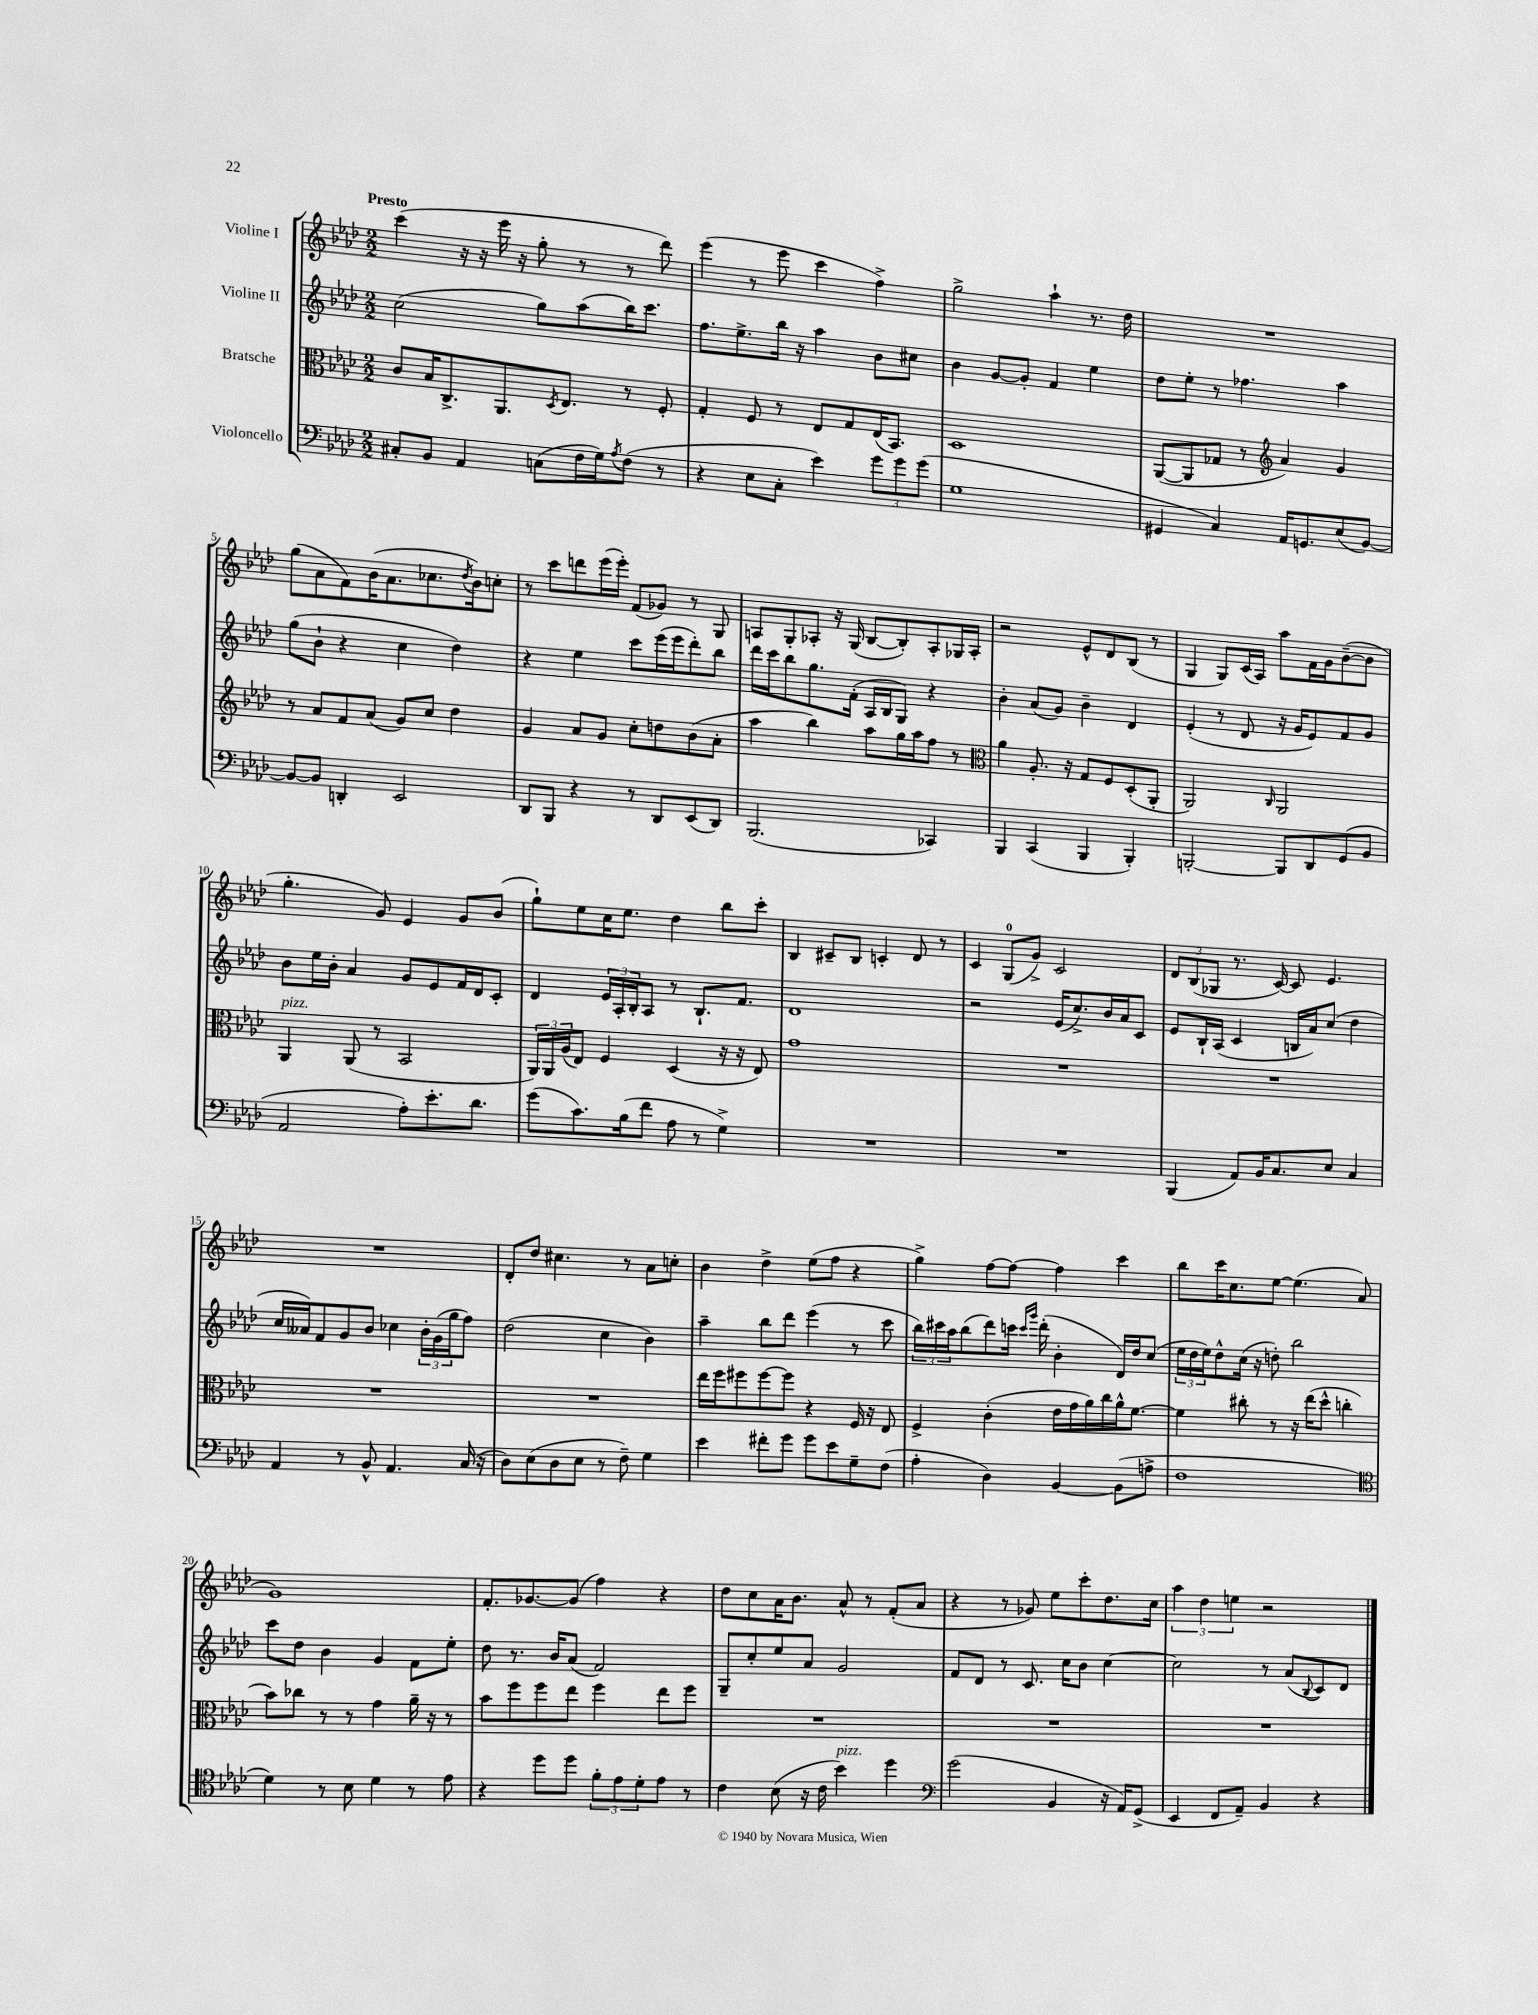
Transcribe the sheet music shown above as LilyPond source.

<<
\new StaffGroup <<
\new Staff = "s0" \with { instrumentName = "Violine I" } {
    \clef treble \key aes \major \numericTimeSignature \time 2/2 \tempo "Presto"
    c'''4( r16 r16 ees'''16 r16 g''8-. r8 r8 des'''8) |
    ees'''4( r8 ees'''8 c'''4 f''4->) |
    g''2-> aes''4-! r8. des''16 |
    R1 |
    g''8( aes'8 f'8) bes'16( aes'8. ces''8. \acciaccatura { des''8 } bes'16) c''8-. |
    r8 c'''8 d'''8 ees'''16( ees'''16-.) f'8( ges'8) r8 g8 |
    a8 g8-. aes8-. r16 g16( bes8~ bes8-.) aes8-. ges16 aes16-. |
    r2 ees'8-^ des'8 bes8( r8 |
    g4 g8) c'16( aes16) aes''8 f'16 g'16 bes'8~--( bes'8 |
    g''4.-. g'8) ees'4 g'8 bes'8( |
    g''8-!) ees''8 c''16 ees''8. des''4 bes''8 c'''8-. |
    bes4 cis'8-- bes8 c'4-. des'8 r8 |
    c'4 g8-0( g'8->) c'2 |
    \tuplet 3/2 { des'8 bes8( ges8 } r8. c'16~) c'8 ees'4. |
    R1 |
    des'8-. des''8 cis''4. r8 aes'8 c''8-. |
    bes'4 des''4-> ees''8( f''8 r4 |
    g''4->) f''8~ f''8~ f''4 c'''4 |
    bes''8 c'''16 c''8. ees''8~ ees''4.( aes'8 |
    g'1) |
    f'8.-. ges'8.~ ges'8( f''4) r4 |
    des''8 c''8 aes'16 bes'8. aes'8-^ r8 f'8-.( aes'8 |
    r4 r8 ges'8) ees''8 c'''8-. des''8. c''16 |
    \tuplet 3/2 { aes''4 des''4 e''4 } r2 \bar "|." |
}
\new Staff = "s1" \with { instrumentName = "Violine II" } {
    \clef treble \key aes \major \numericTimeSignature \time 2/2
    c''2( g''8) aes''8( bes''16) c'''8. |
    f''8. ees''8.-> bes''16 r16 aes''4 bes'8 cis''8 |
    bes'4 g'8~ g'8-. f'4 ees''4 |
    des''8 ees''8-. r8 fes''4. aes''4 |
    g''8( bes'8-! r4 c''4 des''4) |
    r4 ees''4 c'''8 ees'''16( ees'''16 des'''8-.) bes''8 |
    des'''16 c'''16 bes''8 g''8. f'16-.( aes16 bes16 g8) r4 |
    bes'4-. aes'8( g'8) bes'4-- des'4 |
    ees'4-.( r8 des'8 r16 g'16 ees'8) f'8 g'8 |
    bes'8 ees''16 bes'16-. aes'4 g'8 ees'8 f'16 des'16 c'8-. |
    des'4 \tuplet 3/2 { ees'16 aes16-. bes16-. } aes8 r8 bes8.-! f'8. |
    des'1 |
    r2 ees'16( c''8.->) bes'16 aes'16 c'8 |
    ees'8 bes16-! aes16( c'4 b16 aes'16) c''8( des''4 |
    c''16 aeses'16) f'8 g'8 bes'8 ces''4 \tuplet 3/2 { bes'16-. g'16( g''16 } f''8) |
    des''2( c''4 bes'4) |
    aes''4-- bes''8 des'''8 ees'''4( r8 c'''8 |
    \tuplet 3/2 { bes''16) cis'''16 aes''16 } bes''8( des'''8) c'''16 \grace { c'''16 g'''16 } des'''16-.( bes'4-. des'16) des''16 c''8( |
    \tuplet 3/2 { ees''16 des''16 ees''16) } des''8-^ c''16( r16 d''8-.) bes''2 |
    c'''8 des''8 bes'4 g'4 f'8 ees''8-. |
    des''8 r8. bes'16 aes'8( f'2) |
    g8-- c''8-. ees''8 aes'8 g'2 |
    f'8 des'8 r8 c'8. c''16 bes'8 c''4~ |
    c''2 r8 aes'8( \appoggiatura { bes8 } c'8) des'8 \bar "|." |
}
\new Staff = "s2" \with { instrumentName = "Bratsche" } {
    \clef alto \key aes \major \numericTimeSignature \time 2/2
    c'8 bes16 c8.-> aes,8. \acciaccatura { des8 } ees8. r8 f8-. |
    g4-. f8 r8 ees8 g8 ees16( bes,8.) |
    des1 |
    aes,8~( aes,8 ges8 r8 \clef treble aes'4) g'4 |
    r8 aes'8 f'8 aes'8( g'8) c''8 des''4 |
    g'4 aes'8 g'8 c''8-. d''8 bes'8( aes'8-. |
    aes''4 bes''4) aes''8 g''16 aes''16 f''8 r8 |
    \clef alto aes'4 aes8.-. r16 g8 f8 des8-.( aes,8-. |
    aes,2) \grace { c16 } aes,2 |
    aes,4^\markup { \italic "pizz." } aes,8( r8 bes,2 |
    \tuplet 3/2 { aes,16) aes,16 aes16( } ees8) f4 des4( r16 r16 ees8) |
    g'1 |
    R1 |
    R1 |
    R1 |
    R1 |
    ees''16 f''16 fis''8 fis''8~ fis''8 r4 f16 r16 ees8 |
    f4-> c'4-.( ees'16 g'16 aes'16) c''16 aes'16-^ f'8.~ |
    f'4 cis''8-. r8 r16 ees''16( des''8-^ c''4-. |
    bes'8) ces''8 r8 r8 g'4 aes'16-- r16 r8 |
    bes'8 f''8 f''8 ees''8 f''4 ees''8 f''8 |
    R1 |
    R1 |
    R1 \bar "|." |
}
\new Staff = "s3" \with { instrumentName = "Violoncello" } {
    \clef bass \key aes \major \numericTimeSignature \time 2/2
    cis8-. bes,8 aes,4 c8( f16 g16) \acciaccatura { aes8 } f8( r8 |
    r4 ees8 c8-. ees'4) \tuplet 3/2 { g'8 g'8 g'8( } |
    g1 |
    gis,4 c4) aes,16 g,8. ees8( bes,8~) |
    bes,8~ bes,8 d,4-. ees,2 |
    des,8 bes,,8 r4 r8 des,8 ees,8( des,8) |
    bes,,2.( ces,4) |
    bes,,4 c,4( bes,,4 bes,,4-.) |
    b,,2~-. b,,8 des,8 g,8( bes,8 |
    aes,2 aes8-.) ees'8.-. des'8. |
    g'8( c'8.) bes16( f'8 aes8 r8 g4->) |
    R1 |
    R1 |
    bes,,4( aes,8) bes,16 c8. ees8 c4 |
    aes,4 r8 bes,8-^ aes,4. c16( r16 |
    des8) ees8( des8 ees8 r8 f8--) g4 |
    ees'4 fis'8-. g'8 g'8 ees'8 g8-- f8( |
    aes4-. des4) bes,4~ bes,8( a8-> |
    f1 |
    \clef tenor des'4) r8 bes8 des'4 r8 ees'8 |
    r4 des''8 des''8 \tuplet 3/2 { f'8-. ees'8 des'8-. } ees'8 r8 |
    c'4 bes8( r16 c'16 bes'4^\markup { \italic "pizz." }) des''4 |
    \clef bass g'2( bes,4 r16 aes,16) g,8->( |
    ees,4 f,8 aes,8--) bes,4 r4 \bar "|." |
}
>>
>>
